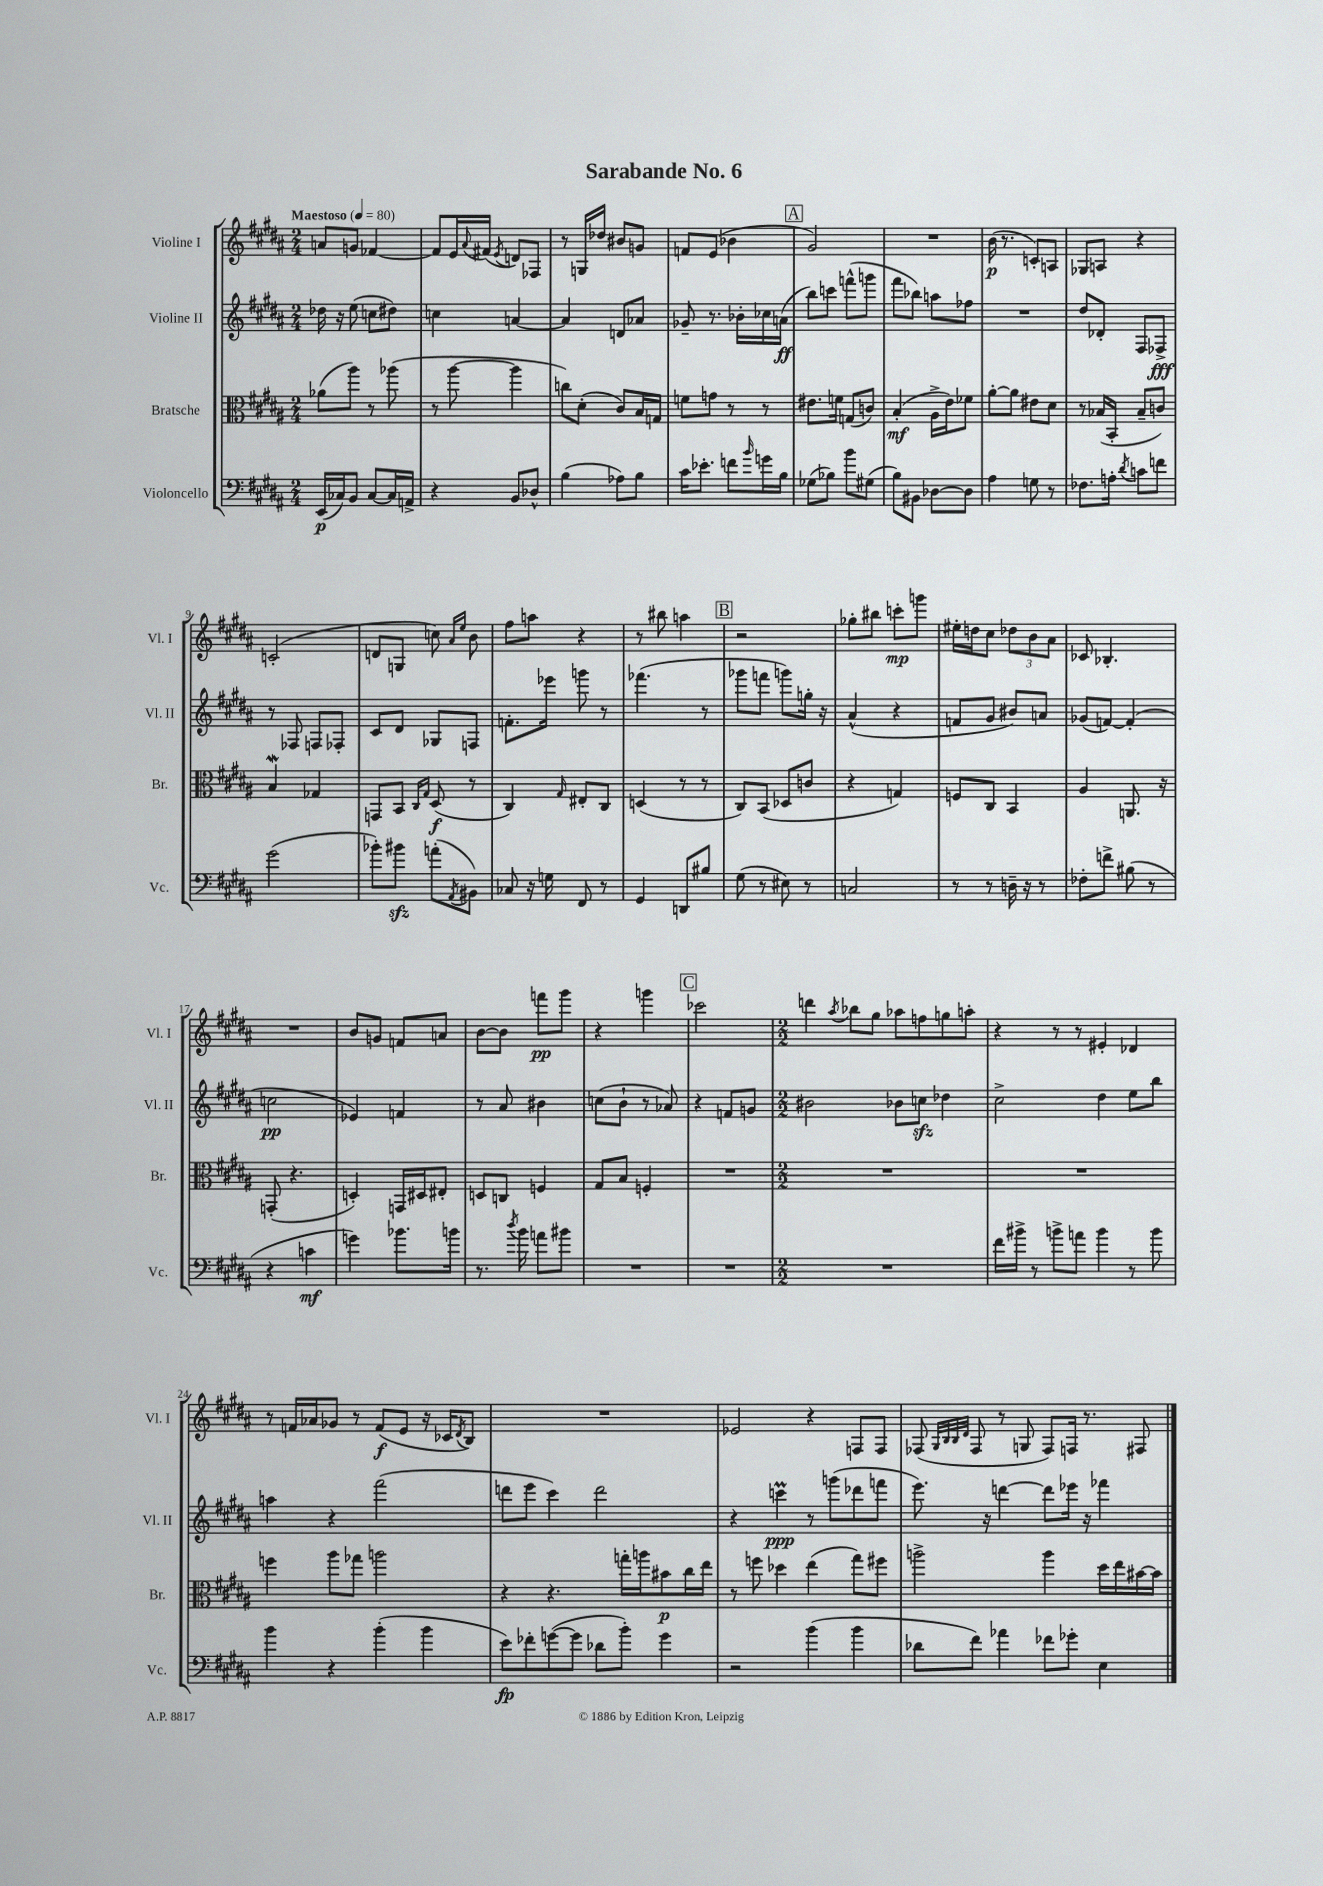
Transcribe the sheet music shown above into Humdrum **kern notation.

**kern	**dynam	**kern	**dynam	**kern	**dynam	**kern	**dynam
*part4	*part4	*part3	*part3	*part2	*part2	*part1	*part1
*staff4	*staff4	*staff3	*staff3	*staff2	*staff2	*staff1	*staff1
*I"Violoncello	*	*I"Bratsche	*	*I"Violine II	*	*I"Violine I	*
*I'Vc.	*	*I'Br.	*	*I'Vl. II	*	*I'Vl. I	*
*clefF4	*	*clefC3	*	*clefG2	*	*clefG2	*
*k[f#c#g#d#a#]	*	*k[f#c#g#d#a#]	*	*k[f#c#g#d#a#]	*	*k[f#c#g#d#a#]	*
*M2/4	*	*M2/4	*	*M2/4	*	*M2/4	*
*MM80	*	*MM80	*	*MM80	*	*MM80	*
=1	=1	=1	=1	=1	=1	=1	=1
!	!	!	!	!	!	!LO:TX:a:B:t=Maestoso	!
(16EE/LL	p	(8a-X\L	.	16dd-X\	.	8an/L	.
16C-X/J)	.	.	.	16r	.	.	.
8BB/J	.	8aa#\J)	.	(8ee\	.	8gn/J	.
[8C-/L	.	8r	.	8ccn\L	.	[4f-X/	.
16C-/L]	.	(8aa-X\	.	8dd#X\J)	.	.	.
16AAn^/JJ	.	.	.	.	.	.	.
=2	=2	=2	=2	=2	=2	=2	=2
4r	.	8r	.	4ccn\	.	8f-/L]	.
.	.	[8aa#\	.	.	.	16e/L	.
.	.	.	.	.	.	8qqa#/	.
.	.	.	.	.	.	(16f#X/JJ	.
.	.	.	.	.	.	8qe/	.
8BB/L	.	4aa#\]	.	[4an/	.	8dn/L)	.
8D-X^^/J	.	.	.	.	.	8F-X/J	.
=3	=3	=3	=3	=3	=3	=3	=3
(4B\	.	8ccn\L)	.	4a/]	.	8r	.
.	.	(8d#'\J	.	.	.	16Gn/LL	.
.	.	.	.	.	.	16dd-X/JJ	.
8A-X\L)	.	8c#/L)	.	8dn/L	.	8b#X/L	.
8B\J	.	16B/L	.	8a-X/J	.	8gn/J	.
.	.	16Gn/JJ	.	.	.	.	.
=4	=4	=4	=4	=4	=4	=4	=4
16c#\KL	.	8fn\L	.	8g-X~/	.	8fn/L	.
8.e-X'\J	.	.	.	.	.	.	.
.	.	8gn\J	.	8.r	.	(8e/J	.
8fn\L	.	8r	.	.	.	4b-X\	.
.	.	.	.	16b-X'\LL	.	.	.
16qqb/	.	.	.	.	.	.	.
16gn\L	.	8r	.	16cc-X\	.	.	.
16B\JJ	.	.	.	(16an\JJ	ff	.	.
!!LO:REH:place=s1:t=A
=5	=5	=5	=5	=5	=5	=5	=5
(8G-X\L	.	8.e#X\L	.	8bb\L)	.	2g#/)	.
8B-X\J)	.	.	.	8cccn\J	.	.	.
.	.	16fn\Jk	.	.	.	.	.
8b\L	.	(8Gn/L	.	(8fffn^^\L	.	.	.
(8G#X\J	.	8cn/J)	.	8gggn\J	.	.	.
=6	=6	=6	=6	=6	=6	=6	=6
8B\L)	.	(4B'/	mf	8fff#\L	.	2r	.
8BB#X\J	.	.	.	8bb-X\J)	.	.	.
[8D-X\L	.	16A#^\LL	.	8aan\L	.	.	.
.	.	16e\J)	.	.	.	.	.
8D-\J]	.	8f-X\J	.	8ff-X\J	.	.	.
=7	=7	=7	=7	=7	=7	=7	=7
4A#\	.	[8a#'\L	.	2r	.	(16b\	p
.	.	.	.	.	.	8.r	.
.	.	8a#\J]	.	.	.	.	.
8Gn\	.	8e#X\L	.	.	.	8cn'/L)	.
8r	.	8d#\J	.	.	.	8An/J	.
=8	=8	=8	=8	=8	=8	=8	=8
8.F-X\L	.	8r	.	8dd#/L	.	8G-X/L	.
.	.	(16B-X/LL	.	8d-X'/J	.	8An/J	.
16An'\Jk	.	16BB'/JJ	.	.	.	.	.
8qd#/	.	.	.	.	.	.	.
8cn\L	.	8B-~/L	.	8F#/L	.	4r	.
8fn\J	.	8cn/J)	.	8F-X^/J	fff	.	.
!!LO:LB:g=z
=9	=9	=9	=9	=9	=9	=9	=9
(2g#\	.	4Bw/	.	8r	.	(2cn'/	.
.	.	.	.	8F-X/	.	.	.
.	.	4G-X/	.	8Fn/L	.	.	.
.	.	.	.	8F-X'/J	.	.	.
=10	=10	=10	=10	=10	=10	=10	=10
8b-X'\L)	.	8GGn/L	.	8c#/L	.	8dn/L	.
8b#Xzz\J	.	8BB/J	.	8d#/J	.	8Gn/J	.
.	.	16qqC#/LL	.	.	.	.	.
.	.	16qqG#/JJ	.	.	.	.	.
(8an'\L	.	(8D#/	f	8G-X/L	.	8ccn\)	.
.	.	.	.	.	.	16qqa#/LL	.
8qAA#/	.	.	.	.	.	16qqee/JJ	.
8BB#X\J)	.	8r	.	8Fn/J	.	8b\	.
=11	=11	=11	=11	=11	=11	=11	=11
8C-X/	.	4C#/)	.	8.fn'\L	.	8ff#\L	.
16r	.	.	.	.	.	8aan\J	.
16Gn\	.	.	.	16eee-X\Jk	.	.	.
.	.	16qqG#/	.	.	.	.	.
8FF#/	.	8E#X'/L	.	8gggn\	.	4r	.
8r	.	8C#/J	.	8r	.	.	.
=12	=12	=12	=12	=12	=12	=12	=12
4GG#/	.	(4Dn/	.	(4.fff-X\	.	8r	.
.	.	.	.	.	.	8bb#X\	.
8DDn/L	.	8r	.	.	.	4aan\	.
8B#X/J	.	8r	.	8r	.	.	.
!!LO:REH:place=s1:t=B
=13	=13	=13	=13	=13	=13	=13	=13
(8G#\	.	8C#/L)	.	8ggg-X\L	.	2r	.
8r	.	(8BB/J	.	8fffn\J	.	.	.
8E#X\)	.	8D-X/L	.	8gggn\L)	.	.	.
8r	.	8cn/J	.	16ggn'\Jk	.	.	.
.	.	.	.	16r	.	.	.
=14	=14	=14	=14	=14	=14	=14	=14
2Cn/	.	4r	.	(4a#^^/	.	8gg-X'\L	.
.	.	.	.	.	.	8bb#X\J	.
.	.	4Gn/)	.	4r	.	8cccn'\L	mp
.	.	.	.	.	.	8gggn\J	.
=15	=15	=15	=15	=15	=15	=15	=15
8r	.	8Fn/L	.	8fn/L	.	16ee#X'\LL	.
.	.	.	.	.	.	16ddn\J	.
8r	.	8C#/J	.	8g#/J	.	8cc#\J	.
16Dn~\	.	4BB/	.	8b#X/L)	.	12dd-X\L	.
16r	.	.	.	.	.	.	.
.	.	.	.	.	.	12b\	.
8r	.	.	.	8an/J	.	.	.
.	.	.	.	.	.	12a#\J	.
=16	=16	=16	=16	=16	=16	=16	=16
8F-X'\L	.	4A#/	.	(8g-X/L	.	8c-X/	.
8fn^\J	.	.	.	[8fn/J)	.	4.B-X'/	.
(8B#X\	.	8.AAn/	.	(4f'/]	.	.	.
8r	.	.	.	.	.	.	.
.	.	16r	.	.	.	.	.
!!LO:LB:g=z
=17	=17	=17	=17	=17	=17	=17	=17
4r	.	(8GGn'/	.	2ccn\	pp	2r	.
.	.	4.r	.	.	.	.	.
4cn\	mf	.	.	.	.	.	.
=18	=18	=18	=18	=18	=18	=18	=18
4gn\)	.	4Dn'/)	.	4e-X/)	.	8b/L	.
.	.	.	.	.	.	8gn/J	.
8.b-X\L	.	16GGn/LL	.	4fn/	.	8fn/L	.
.	.	16D#X/J	.	.	.	.	.
.	.	8E#X'/J	.	.	.	8an/J	.
16bn\Jk	.	.	.	.	.	.	.
=19	=19	=19	=19	=19	=19	=19	=19
8.r	.	8Dn/L	.	8r	.	[8b\L	.
.	.	8Cn/J	.	8a#/	.	8b\J]	.
8qdd#/	.	.	.	.	.	.	.
16b\	.	.	.	.	.	.	.
8an\L	.	4Fn/	.	4b#X\	.	8fffn\L	pp
8b#X\J	.	.	.	.	.	8ggg#\J	.
=20	=20	=20	=20	=20	=20	=20	=20
2r	.	8G#/L	.	(8ccn\L	.	4r	.
.	.	8B/J	.	8b`\J	.	.	.
.	.	4Fn'/	.	8r	.	4gggn\	.
.	.	.	.	8a-X/)	.	.	.
!!LO:REH:place=s1:t=C
=21	=21	=21	=21	=21	=21	=21	=21
2r	.	2r	.	4r	.	2ccc-X\	.
.	.	.	.	8fn/L	.	.	.
.	.	.	.	8gn/J	.	.	.
=22	=22	=22	=22	=22	=22	=22	=22
*M2/2	*	*M2/2	*	*M2/2	*	*M2/2	*
1r	.	1r	.	2b#X\	.	4dddn\	.
.	.	.	.	.	.	8qaa#/	.
.	.	.	.	.	.	8bb-X\L	.
.	.	.	.	.	.	8gg#\J	.
.	.	.	.	8b-X\L	.	8aa-X\L	.
.	.	.	.	8ccnzz\J	.	8ffn\	.
.	.	.	.	4dd-X\	.	8ggn\	.
.	.	.	.	.	.	8aan'\J	.
=23	=23	=23	=23	=23	=23	=23	=23
16f#\LL	.	1r	.	2cc#^\	.	4r	.
16b#X^\JJ	.	.	.	.	.	.	.
8r	.	.	.	.	.	.	.
8bn^\L	.	.	.	.	.	8r	.
8an\J	.	.	.	.	.	8r	.
4b\	.	.	.	4dd#\	.	4e#X'/	.
8r	.	.	.	8ee\L	.	4d-X/	.
8b\	.	.	.	8bb\J	.	.	.
!!LO:LB:g=z
=24	=24	=24	=24	=24	=24	=24	=24
4b\	.	4ffn\	.	4aan\	.	8r	.
.	.	.	.	.	.	16fn/LL	.
.	.	.	.	.	.	16a-X/J	.
4r	.	8aa#\L	.	4r	.	8g-X/J	.
.	.	8gg-X\J	.	.	.	8r	.
(4b'\	.	2aan\	.	(2fff#\	.	(8f/L	f
.	.	.	.	.	.	8e/J	.
4b\	.	.	.	.	.	16r	.
.	.	.	.	.	.	16c-X/KL	.
.	.	.	.	.	.	8qd#/	.
.	.	.	.	.	.	8B/J)	.
=25	=25	=25	=25	=25	=25	=25	=25
8e\L)	fp	4r	.	8dddn\L	.	1r	.
8f-X'\	.	.	.	8eee\J	.	.	.
([8gn\	.	4.r	.	4ccc#\)	.	.	.
8g\J]	.	.	.	.	.	.	.
8d-X\L	.	.	.	2ddd\	.	.	.
8b'\J)	.	16ggn'\LL	.	.	.	.	.
.	.	16aan\J	.	.	.	.	.
4g\	.	8b#X\	p	.	.	.	.
.	.	16cc#\L	.	.	.	.	.
.	.	16ee\JJ	.	.	.	.	.
=26	=26	=26	=26	=26	=26	=26	=26
2r	.	8r	.	4r	.	2e-X/	.
.	.	8ffn\	.	.	.	.	.
.	.	4dd-X\	.	4cccnM\	ppp	.	.
(4b\	.	(4ee\	.	8r	.	4r	.
.	.	.	.	(8gggn\L	.	.	.
4b\	.	8gg#\L)	.	8ddd-X\	.	8Fn/L	.
.	.	8ff#X\J	.	8fffn\J	.	8F/J	.
=27	=27	=27	=27	=27	=27	=27	=27
8d-X\L	.	2aan^\	.	8.eee\)	.	(8F-X/	.
.	.	.	.	.	.	32qqG#/LLL	.
.	.	.	.	.	.	32qqB/	.
.	.	.	.	.	.	32qqB/	.
.	.	.	.	.	.	32qqd#/JJJ	.
8f#\J)	.	.	.	.	.	8F-/	.
.	.	.	.	16r	.	.	.
4a-X\	.	.	.	[4dddn\	.	8r	.
.	.	.	.	.	.	8Gn/	.
8f-X\L	.	4aa\	.	8ddd\L]	.	8F-/L)	.
8g-X'\J	.	.	.	16eee-X\Jk	.	16Fn/Jk	.
.	.	.	.	16r	.	8.r	.
4E\	.	16dd#\LL	.	4fff-X\	.	.	.
.	.	16ee\	.	.	.	.	.
.	.	[16b#X\	.	.	.	8F#X/	.
.	.	16b#\JJ]	.	.	.	.	.
==	==	==	==	==	==	==	==
*-	*-	*-	*-	*-	*-	*-	*-
